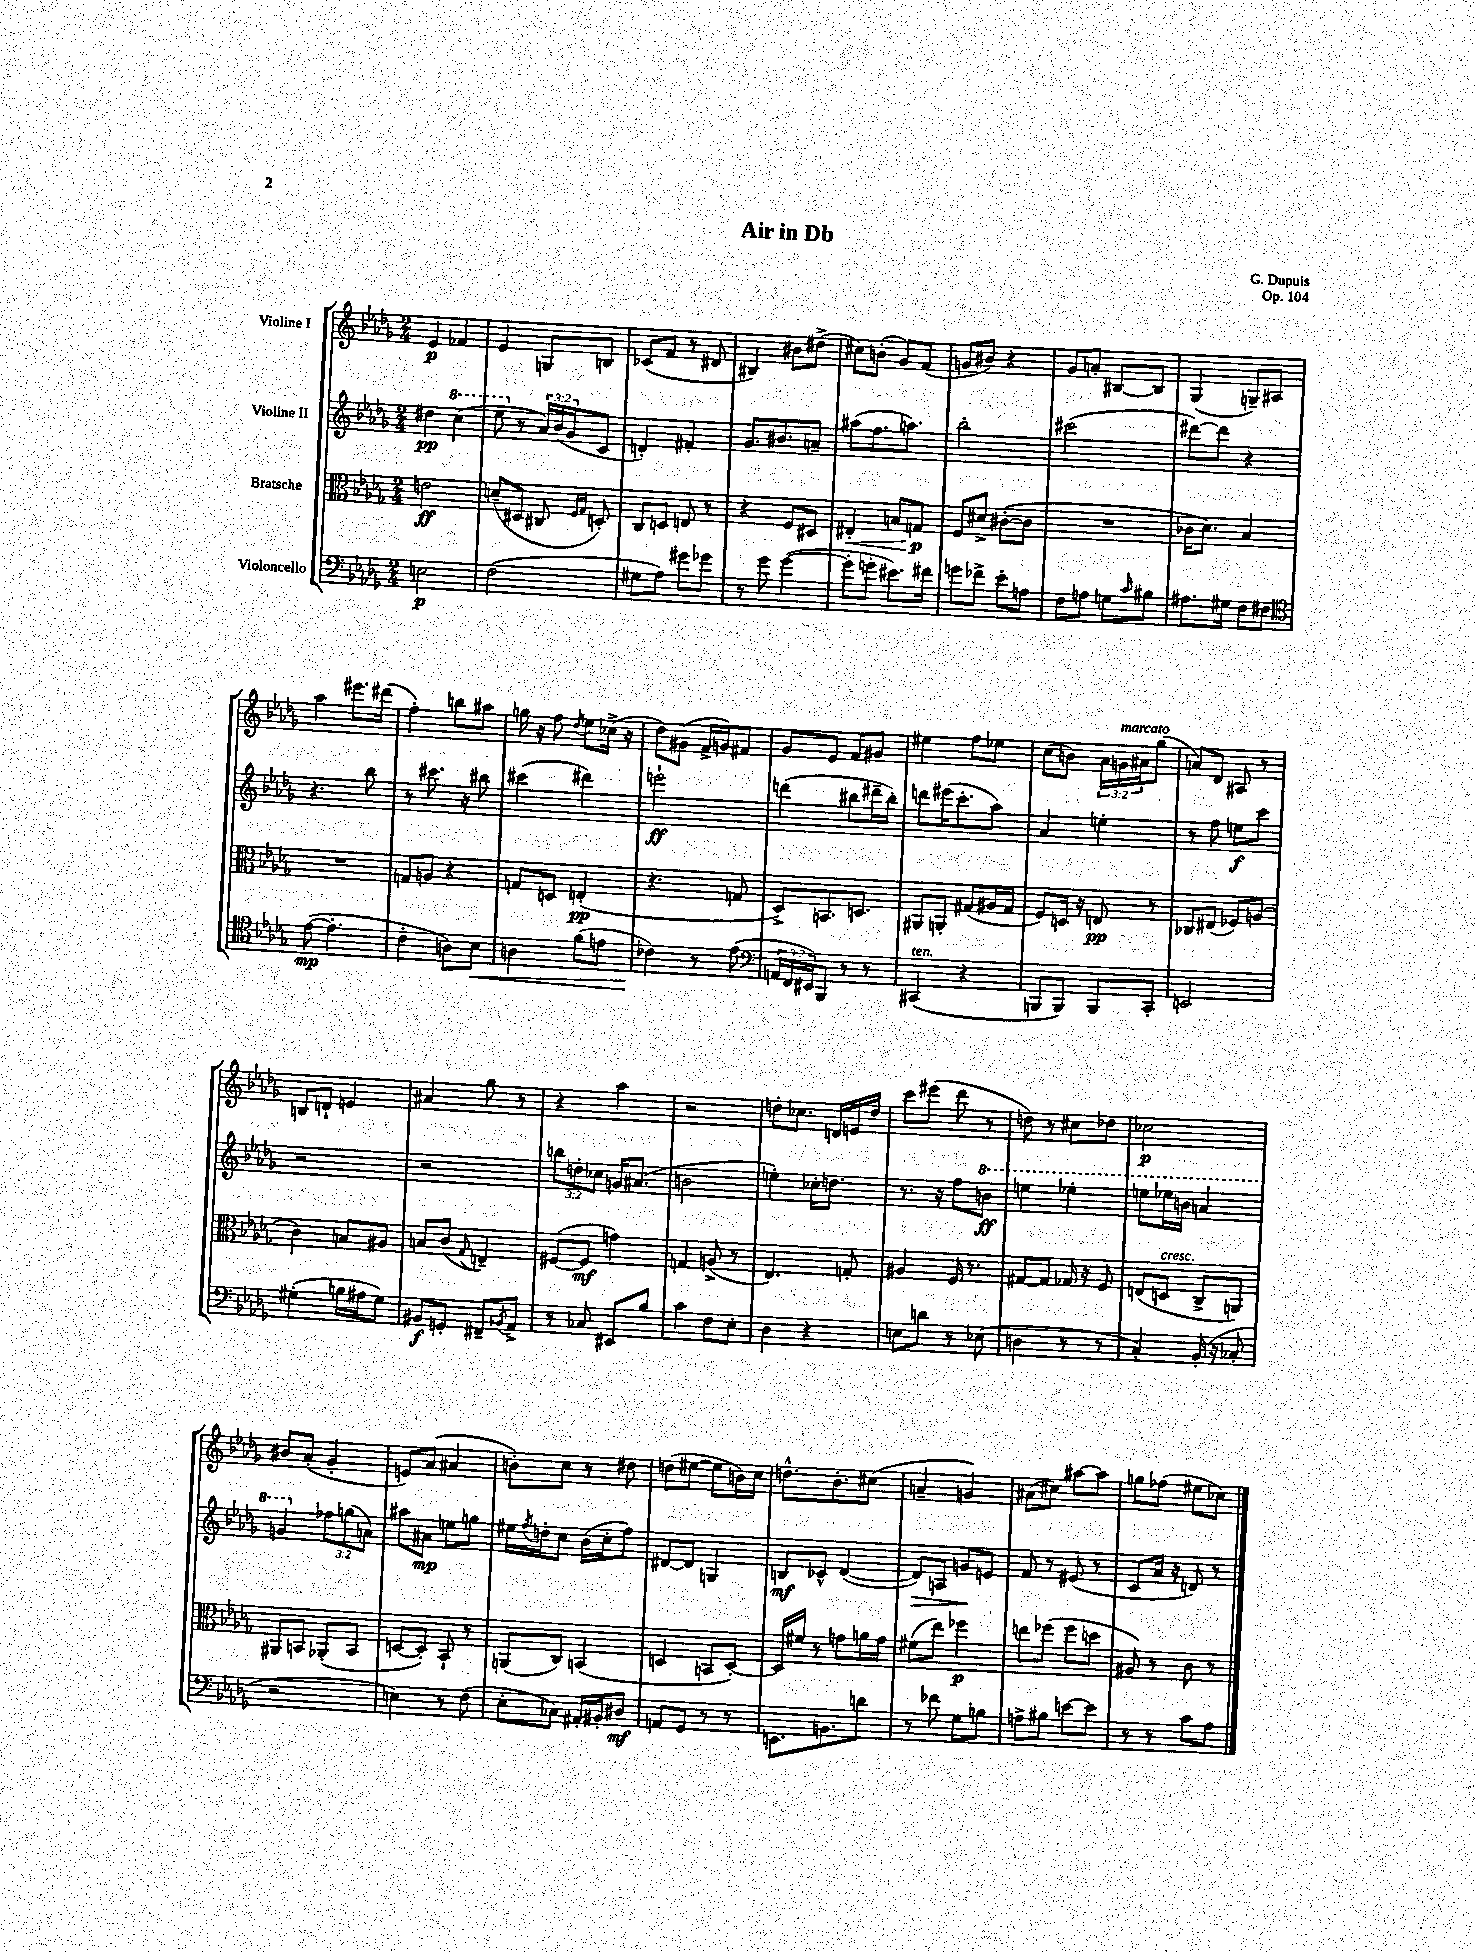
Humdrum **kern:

**kern	**kern	**kern	**kern
*staff4	*staff3	*staff2	*staff1
*clefF4	*clefC3	*clefG2	*clefG2
*k[b-e-a-d-g-]	*k[b-e-a-d-g-]	*k[b-e-a-d-g-]	*k[b-e-a-d-g-]
*M2/4	*M2/4	*M2/4	*M2/4
2E\	2e\	4dd#\	4e-/
.	.	(4ccc\	4f-/
=	=	=	=
(2F\	(8d~/L	8eee-\	4e-/
.	8D#/J	8r	.
.	8C#/	24a-/LL)	8G/L
.	.	(24b-/	.
.	.	24g-/J	.
.	16qqF/LL	.	.
.	16qqG-/JJ	.	.
.	8D'/)	8c/J	8B/J
=	=	=	=
8G#\L	8C/L	4d'/)	(8c-/L
8A-\J)	8D/J	.	8f/J
8g#\L	8E/	4f#'/	8r
8g-\J	8r	.	8d#/
=	=	=	=
8r	4r	8.g-/L	4B#/)
8g-\	.	.	.
.	.	8.b#/	.
([4g-\	8F/L	.	8b#\L
.	8D#/J	8a~/J	(8dd#^\J
=	=	=	=
8g-'\]L	4E#'/	(8aa#\L	8cc#\L)
8g'\J	.	8.ff\	(8b'\J
8.e#\L)	8B/L	.	8g-/L)
.	.	8.aa\J)	.
.	8G/J	.	(8f/J
16f#\Jk	.	.	.
=	=	=	=
8g\L	8F/L	2bb-'\	8g/L
8f-^\J	8d#^/J	.	8b#/J)
8e-'\L	([8c#'\L	.	4r
8A\J	8c#\]J	.	.
=	=	=	=
8F\L	2r	(2ccc#\	8g-/L
8A\J	.	.	8a'/J
8G\L	.	.	[8B#/L
16qqc/	.	.	.
8B#\J	.	.	8B#/]J
=	=	=	=
8.A#\L	16c-\LK	[8ddd#\L)	(4G-/
.	8.d-\J)	.	.
.	.	8ddd#\]J	.
16G#\Jk	.	.	.
8F\L	4B-/	4r	8G~/L)
8F#\J	.	.	8A#/J
=	=	=	=
*clefC4	*	*	*
([8e-\	2r	4.r	4aa-\
4.e-'\]	.	.	.
.	.	.	8.eee#\L
.	.	8bb-\	.
.	.	.	(16ddd#\Jk
=	=	=	=
4c'\	8G/L	8r	4ff'\)
.	8A/J	8.ccc#\	.
8A\L)	4r	.	8bb\L
.	.	16r	.
8B-\J	.	8bb#\	8aa#\J
=	=	=	=
4A\	8G/L	(4ccc#\	16gg\
.	.	.	16r
.	8D/J	.	8ff\
.	.	.	8qdd-/
(8f\L	(4E'/	4ddd#\)	8ee-\L
8e\J	.	.	(16cc-^\Jk
.	.	.	16r
=	=	=	=
4c-\)	4.r	2eee`\	8dd-\L)
.	.	.	(8g#\J
8r	.	.	16f^/LL
.	.	.	16g/J)
(8e-\	8G/	.	8f#/J
=	=	=	=
*clefF4	*	*	*
24AA/LL	8D-^/L)	(4ddd\	8g-/L
24FF/	.	.	.
24EE#/J)	.	.	.
8BBB-/J	8.BB/	.	8e-/J
8r	.	8bb#\L	8f/L
.	8.D/J	.	.
8r	.	16ddd#~\L	8g#/J
.	.	16bb#'\JJ)	.
=	=	=	=
(4CC#/	8AA#/L	8ddd\L	4ee#\
.	8AA'/J	(16eee#\K	.
.	.	8.ccc'\	.
4r	(8G#/L	.	8ff\L
.	16A#/L	8aa-\J)	8ee-\J
.	16G#/JJ	.	.
=	=	=	=
8BBB/L	8F/L)	4a-/	(8cc\L
8BBB/J)	16D/Jk	.	8b\J)
.	16r	.	.
8BBB/L	8E/	4ee'\	24a-\LL
.	.	.	24g\
.	.	.	24a#\J
8CC'/J	8r	.	(8gg-\J
=	=	=	=
2EE/	8C-/L	8r	8a/L)
.	(8E#/J	8ff\	8d-/J
.	8F-/L)	8ee\L	8A#/
.	(8A/J	8ccc\J	8r
=	=	=	=
(4G#'\	4c\)	2r	8B/L
.	.	.	8d`/J
16B\LL	8B/L	.	4e/
16A#\J	.	.	.
8G#\J)	8A#/J	.	.
=	=	=	=
8BB#/L	8B/L	2r	4a#/
8GG'/J	(8c/J	.	.
.	8qqG-/	.	.
8FF#~/L	4E~/)	.	8gg-\
8qBB-/	.	.	.
8AA-^/J	.	.	8r
=	=	=	=
8r	([8F#/L	12bb\L	4r
.	.	12dd'\	.
8C-/	8F#/]J	.	.
.	.	12cc-\J	.
8EE#/L	4g\)	16g/LK	4aa-\
.	.	(8.a#/J	.
8B-/J	.	.	.
=	=	=	=
4c\	4G/	2b\	2r
8F\L	(8A^/	.	.
8E-'\J	8r	.	.
=	=	=	=
4D-\	4.E-/)	4ee'\)	8dd'\L
.	.	.	8.cc-\J
4r	.	16cc-'\LK	.
.	.	8.dd\J	16d/LL
.	8G'/	.	16e/
.	.	.	16dd/JJ
=	=	=	=
8E\L	4A#/	8.r	8ccc\L
8d\J	.	.	(8eee#\J
.	.	16r	.
8r	16F/	8ff\L	8ddd-\
.	8.r	.	.
(8E-\	.	8bb\J	8r
=	=	=	=
4D\	[8G#/L	4eee\	8dd\)
.	8G#/]J	.	8r
8r	16G-/	4eee-'\	8cc#\L
.	16r	.	.
8r	8F/	.	8dd-\J
=	=	=	=
4C'/)	(8E/L	8eee\L	2cc-\
.	8D/J	16eee-\L	.
.	.	16bb\JJ	.
(16BB-'/	8C^/L	4aa/	.
16r	.	.	.
8C-'/	8AA/J)	.	.
=	=	=	=
2r	8AA#/L	4gg/	8b#/L
.	8BB/J	.	(8a-'/J
.	(8AA-'/L	12ff-\L	4g-'/
.	.	(12gg\	.
.	8BB/J	.	.
.	.	12a\J)	.
=	=	=	=
4E\)	[8D/L	8aa#\L	8e/L)
.	8D'/]J)	8a#\J	(8a-/J
8r	8BB-`/	8ee\L	4a#/
(8F\	8r	8gg\J	.
=	=	=	=
8E-'\L	(8AA/L	16ee#\LL	8b'\L)
.	.	8qff/	.
.	.	16dd'\J	.
8C-\J)	8C/J)	8cc\J	8cc\J
16AA#'/LL	(4BB/	(16b-\LL	8r
16BB#'/J	.	16cc'\J	.
8D#/J	.	8ff\J)	8dd#\
=	=	=	=
8AA/L	4D/	[8d#/L	(8dd\L
8GG-/J	.	8d#/]J	[8ee#\J
8r	8BB/L	4G/	8ee#\]L
8r	[8D'/J)	.	16b\L)
.	.	.	16cc\JJ
=	=	=	=
8.EE\L	16D/]LL	8B/L	8.dd^^\L
.	16f#/JJ	.	.
.	8r	8c-^^/J	.
8.BB\	.	.	8.b-'\
.	8g\L	([4d-/	.
8d\J	16a\L	.	(8cc#\J
.	16g\JJ	.	.
=	=	=	=
8r	(8f#\L	8d-/]L)	4a~/
8f-\	8ee-\J)	8A/J	.
8G-\L	4ff-\	8g/L	4g/)
8B\J	.	8e/J	.
=	=	=	=
8A^\L	8ee\L	8f/	(8a#\L
8B#\J	(8ff-\J	8r	8cc#\J)
[8e\L	8ff-\L	(8e#/	[8aa#\L
8e\]J	8dd\J	8r	8aa#\]J
=	=	=	=
8r	8A#/)	8c/L	8gg\L
8r	8r	16a-/Jk	(8ff-\J
.	.	16r	.
8c\L	8c\	8d/)	8ee#\L
8A-\J	8r	8r	8cc-\J)
==	==	==	==
*-	*-	*-	*-
